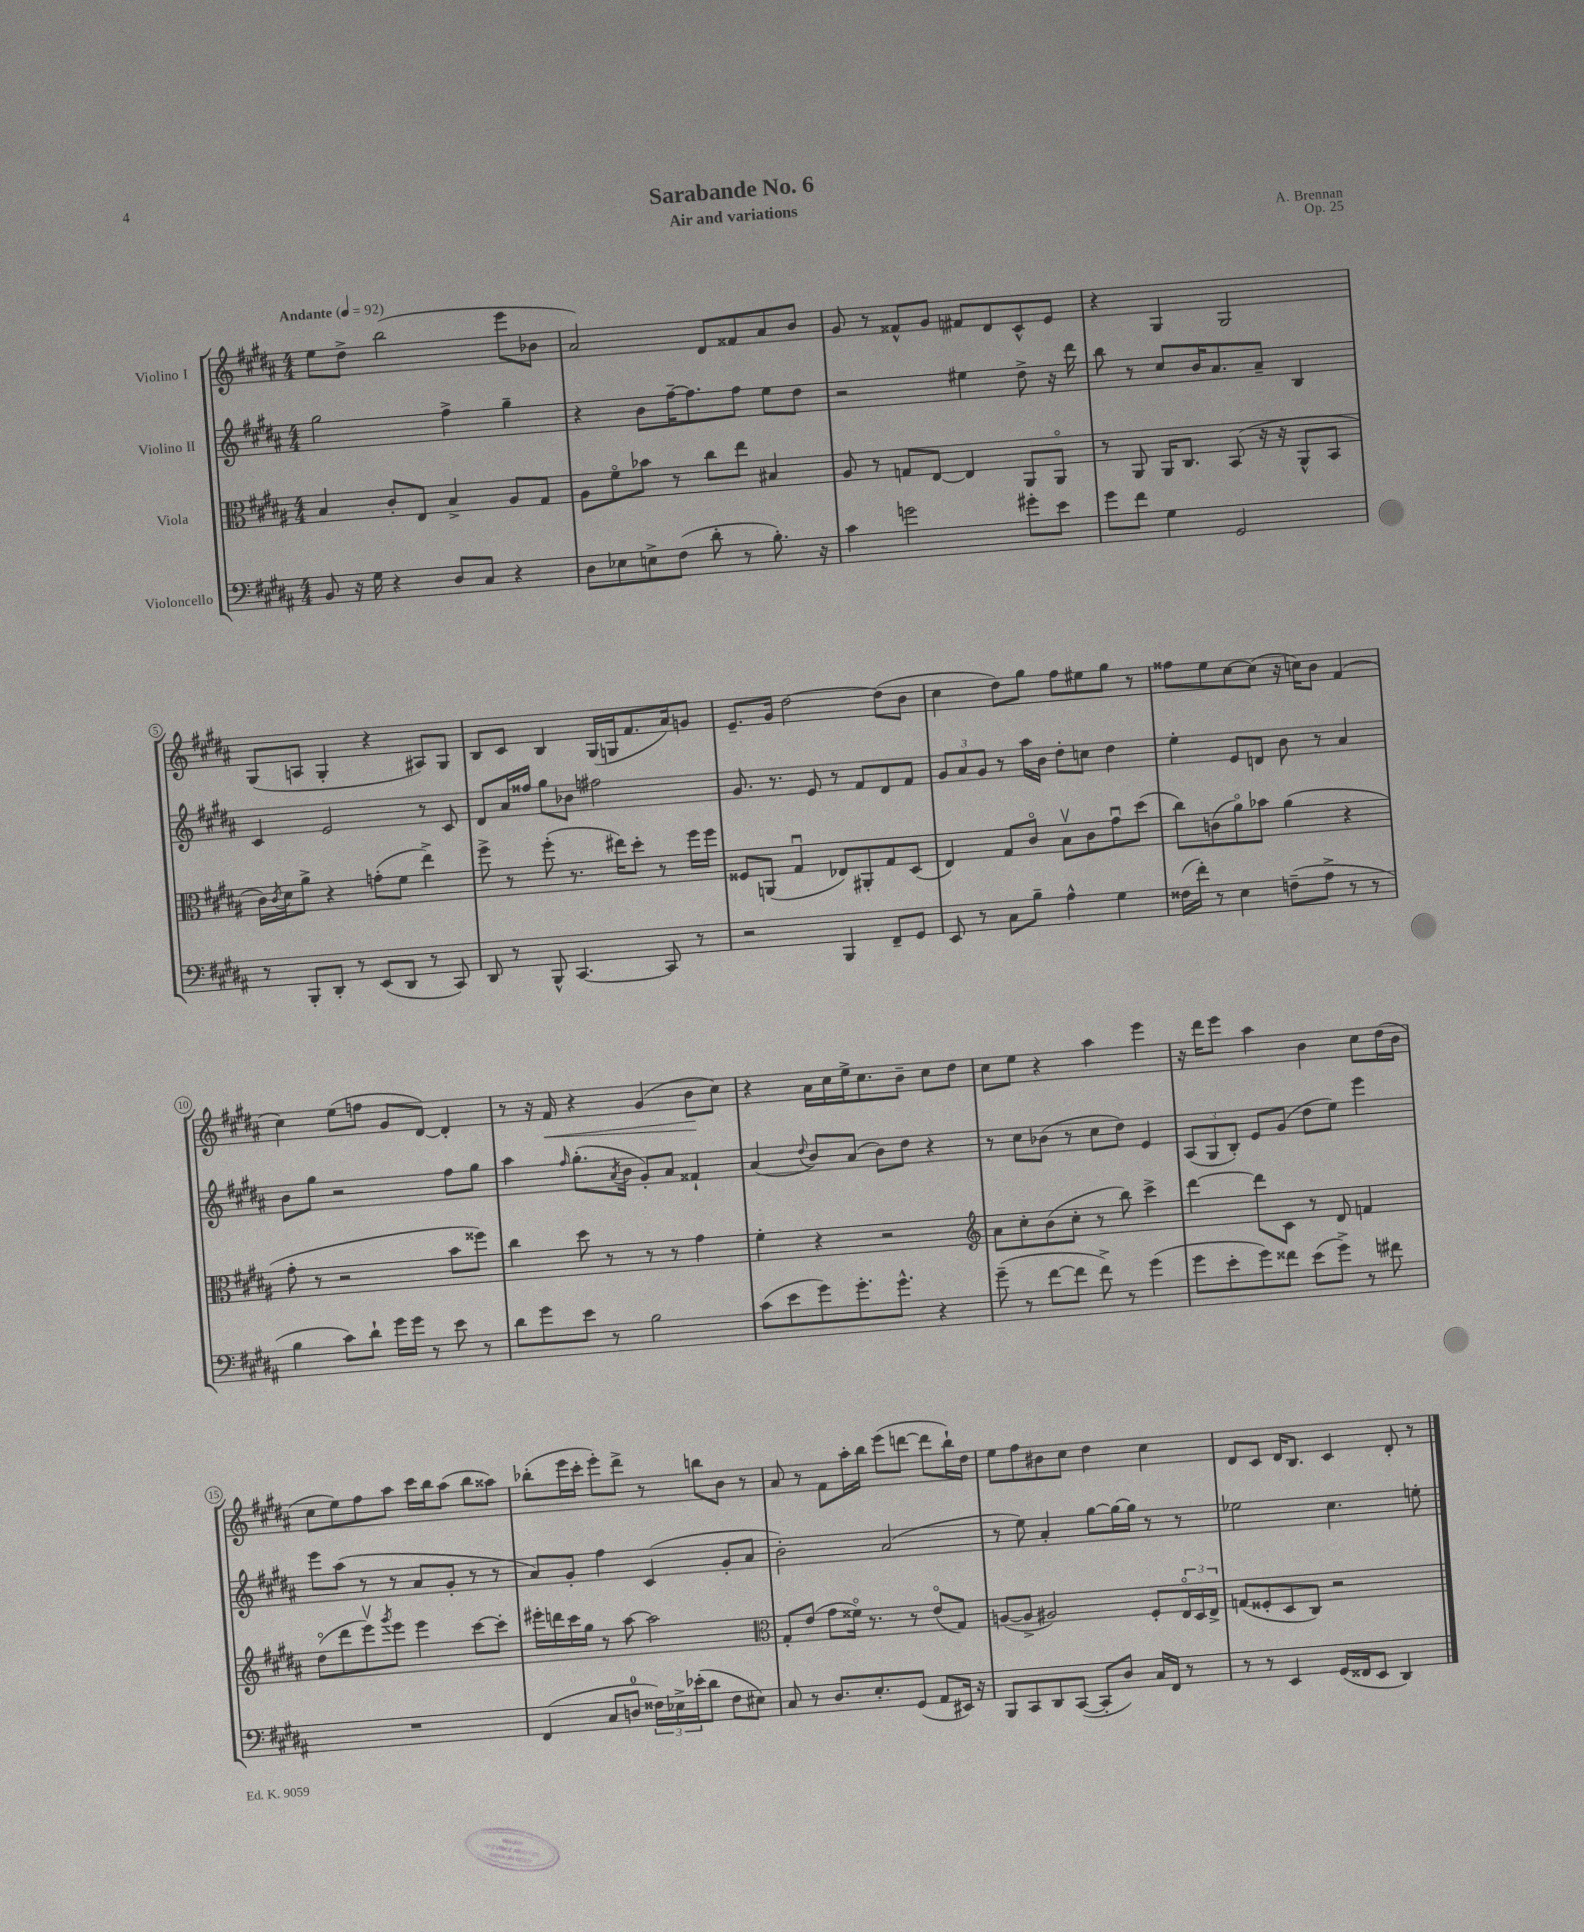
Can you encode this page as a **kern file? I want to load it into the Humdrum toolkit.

**kern	**kern	**kern	**kern
*staff4	*staff3	*staff2	*staff1
*clefF4	*clefC3	*clefG2	*clefG2
*k[f#c#g#d#a#]	*k[f#c#g#d#a#]	*k[f#c#g#d#a#]	*k[f#c#g#d#a#]
*M4/4	*M4/4	*M4/4	*M4/4
*MM92	*MM92	*MM92	*MM92
8BB	4B	2gg#	8ee
16r	.	.	8dd#^
16G#	.	.	.
4r	8c#'	.	(2bb
.	8E	.	.
8D#	4B^	4ff#^	.
8C#	.	.	.
4r	8A#	4gg#~	8eee
.	8G#	.	8b-
=	=	=	=
8D#	8A#	4r	2a#)
8E-	8f#o	.	.
8E^	8b-	8b	.
(8F#	8r	[16ff#~	.
.	.	8.ff#]	.
8d#'	8cc#	.	8d#
8r	8ee	8ff#	8f##
8.B')	4B#	8ee	8a#
.	.	8dd#	8b
16r	.	.	.
=	=	=	=
4c#	8A#	2r	8g#
.	8r	.	8r
2g	8G	.	8f##^^
.	[8E	.	8g#
.	4E]	4ee#	8f#
.	.	.	8d#
8g#'	8AA#	8dd#^	8c#^^
8e	8AA#o	16r	8e
.	.	16ddd#	.
=	=	=	=
8g#	8r	8bb	4r
8f#	8AA#	8r	.
4G#	16AA#	8cc#	4G#
.	8.C#	.	.
.	.	16b	.
.	.	8.a#	.
2GG#	(8BB	.	2G#
.	16r	8a#~	.
.	16r	.	.
.	8AA#^^	4B	.
.	8BB	.	.
=	=	=	=
8r	16c#)	4c#	(8G#
.	8qc#	.	.
.	16d#	.	.
8BBB'	8a#^	.	8A
8DD#'	4r	2e	4G#'
8r	.	.	.
(8EE	(8g'	.	4r
8DD#	8f#	.	.
8r	4ee^)	8r	8A#)
8CC#)	.	8c#	8G#
=	=	=	=
8DD#	8ff#^	8d#	8B
8r	8r	16a#	8c#
.	.	16ff##	.
8BBB^^	(8ff#'	8gg#	4B
[4.CC#	8.r	8b-	.
.	.	2ff#	(16G#
.	16ee#)	.	16G
.	8dd#'	.	8.f#
8CC#]	8r	.	.
.	.	.	16a#)
8r	16ff#	.	8g
.	16ff#	.	.
=	=	=	=
2r	8F##	8.g#	8.e~
.	(8AA	.	.
.	.	8.r	16g#
.	4G#u	.	[2dd#
.	.	8e	.
4BBB	8E-)	8r	.
.	8AA#'	8f#	.
8FF#~	8G#	8d#	(8dd#]
8GG#	(8D#	8f#	8b
=	=	=	=
8EE	4E)	12g#	4cc#
.	.	12a#	.
8r	.	.	.
.	.	12g#	.
8C#	8G#	8r	8dd#)
8B~	8c#o	16aa#	8gg#
.	.	16b	.
4A#^^	8Bv	8dd#'	8ff#
.	8c#	8cc	8ee#
4G#	8g#u	4dd#	8gg#
.	(8dd#	.	8r
=	=	=	=
(16F##	8cc#)	4ee'	8ff##
16f#')	.	.	.
8r	(8c	.	8ee
4E	8a#o)	8e	[8cc#
.	8b-	8d	(8cc#]
(8F~	(4a#	8b	16r
.	.	.	16cc)
8A#^	.	8r	8b
8r	4r	4a#	(4f#
8r	.	.	.
=	=	=	=
4B	8g#'	8b	4cc#)
.	8r	8gg#	.
8c#)	2r	2r	(8ee
8d#`	.	.	8ff
16g#	.	.	8g#
16g#	.	.	.
8r	.	.	[8d#)
8e	8b	8ff#	4d#']
8r	8ff##)	8gg#	.
=	=	=	=
8d#	4cc#	4aa#	8r
8g#	.	.	16r
.	.	.	16f#
.	.	16qqff#	.
8e	8dd#	(8.gg#'	4r
8r	8r	.	.
.	.	8qa#	.
.	.	16b	.
2B	8r	8g#')	(4g#
.	8r	8a#	.
.	4g#	4f##`	8b
.	.	.	8cc#)
=	=	=	=
(8c#	4f#'	(4a#	4r
8e	.	.	.
.	.	8qqdd#	.
8g#)	4r	8b)	16a#
.	.	.	16cc#
8.g#'	.	(8a#	16ee^
.	.	.	8.cc#
.	2r	8b)	.
8.g#^^	.	.	.
.	.	8dd#	8b~
4r	.	4r	8cc#
.	.	.	8dd#
=	=	=	=
*	*clefG2	*	*
(8g#~	8a#	8r	8cc#
8r	8cc#'	8cc#	8ee
[8f#	(8b	(8b-	4r
8f#]	8cc#'	8r	.
8f#^)	8r	8cc#	4aa#
8r	8bb)	8dd#)	.
(4g#	4ccc#^	4e	4eee
=	=	=	=
8g#	[4ddd#	(12A#	16r
.	.	.	16ddd#
.	.	12G#	.
8e'	.	.	8eee
.	.	12B')	.
8g#)	8ddd#]	8e	4aa#
8f##	8c#	(8g#	.
(8e	8r	8dd#	4b
8g#^)	8d#	8ee)	.
8r	4f	4eee	8cc#
8f#	.	.	(16dd#
.	.	.	16b
=	=	=	=
1r	(8dd#o	8eee	8cc#
.	8ddd#	(8aa#	8ee)
.	8eeev)	8r	8ff#
.	8qggg#	.	.
.	8eee	8r	8aa#
.	4eee	8a#	16ccc#
.	.	.	16bb
.	.	8g#'	(8aa#
.	[8ccc#	8r	8bb
.	8ccc#']	8r	8aa##)
=	=	=	=
(4FF#	16eee#'	8a#)	(8bb-'
.	16ddd	.	.
.	16ccc#	8g#'	16eee
.	16gg#	.	16ccc#'
8C#	8r	4ff#	8eee')
8D	[8aa#	.	8ddd#^
24F##)	2aa#]	(4c#	8r
24E-^	.	.	.
(24e-'	.	.	.
8d#	.	.	8bb
8F##	.	8g#'	8b
8E#)	.	8a#	8r
=	=	=	=
*	*clefC3	*	*
8C#	8G#'	2b')	8a#
8r	(8e	.	8r
8.D#	8g#	.	8f#
.	16f##o)	.	16aa#'
8.E'	8.r	.	16bb
.	.	(2a#	(8eee
(8GG#	8r	.	[8ddd
8AA#	(8eo	.	8ddd]
16EE#)	8G#)	.	16bb`)
16r	.	.	16dd#
=	=	=	=
8BBB	([8A	8r	8ee
8CC#	8A^]	8ee)	8ff#
8DD#	2A#)	4a#'	8b#
([8CC#	.	.	8cc#
8CC#']	.	[8gg#	4dd#
8D#)	.	16gg#_	.
.	.	16gg#]	.
16C#	8F#'	8r	4cc#
16FF#	.	.	.
8r	24Eo	8r	.
.	24D#	.	.
.	24E^	.	.
=	=	=	=
8r	(8G	2ee-	8d#
8r	8F##'	.	8c#
4EE	8D#	.	16d#
.	.	.	8.B
.	8C#)	.	.
(16GG#	2r	4.cc#	4c#
16FF##	.	.	.
8EE	.	.	.
4DD#)	.	.	8d#'
.	.	8ee'	8r
==	==	==	==
*-	*-	*-	*-
